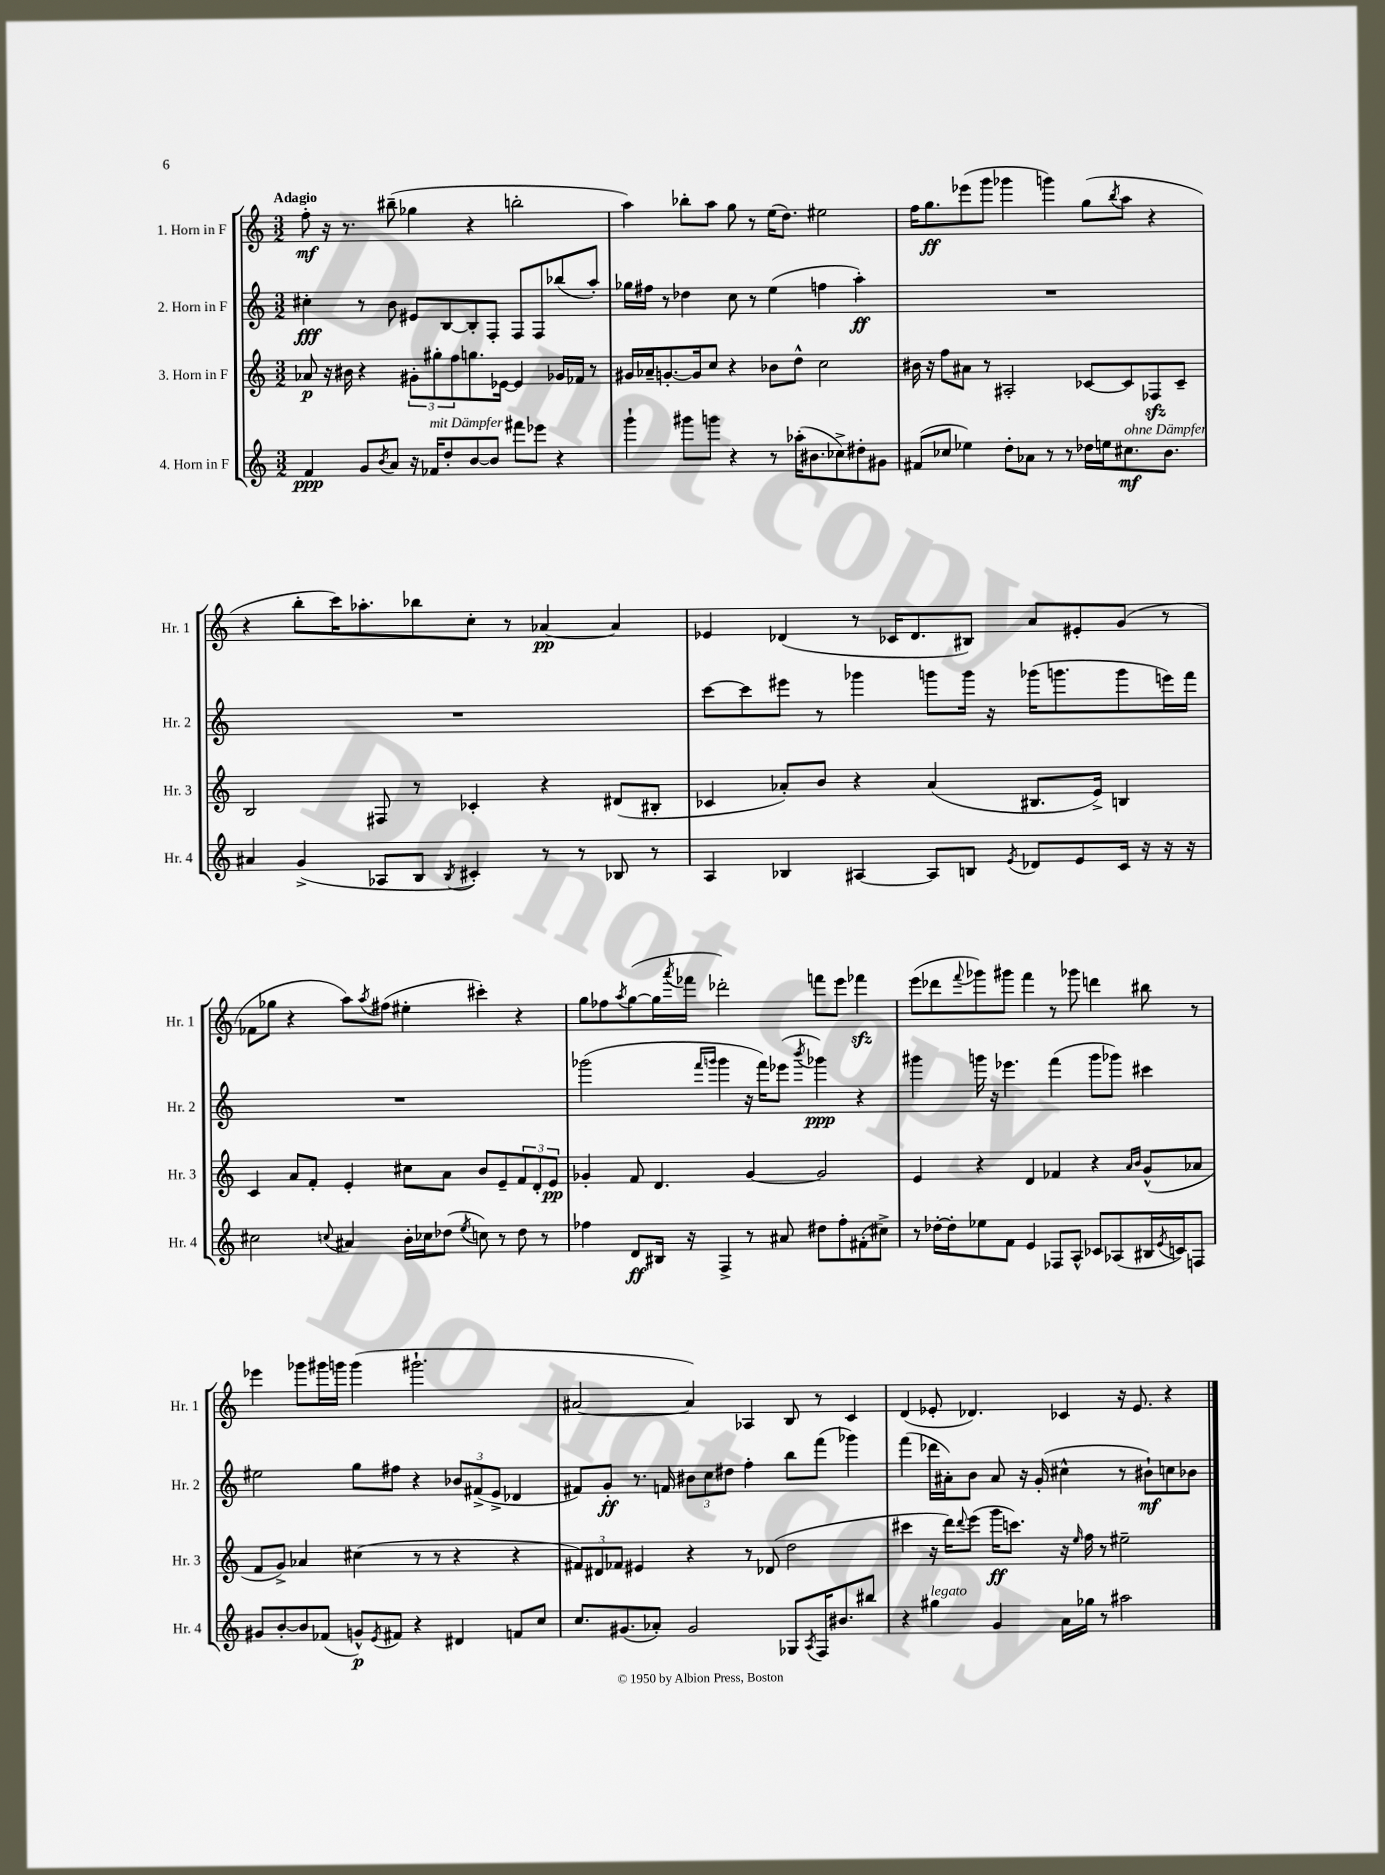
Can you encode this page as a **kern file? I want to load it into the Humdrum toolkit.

**kern	**dynam	**kern	**dynam	**kern	**dynam	**kern	**dynam
*part4	*part4	*part3	*part3	*part2	*part2	*part1	*part1
*staff4	*staff4	*staff3	*staff3	*staff2	*staff2	*staff1	*staff1
*I"4. Horn in F	*	*I"3. Horn in F	*	*I"2. Horn in F	*	*I"1. Horn in F	*
*I'Hr. 4	*	*I'Hr. 3	*	*I'Hr. 2	*	*I'Hr. 1	*
*clefG2	*	*clefG2	*	*clefG2	*	*clefG2	*
*k[]	*	*k[]	*	*k[]	*	*k[]	*
*M3/2	*	*M3/2	*	*M3/2	*	*M3/2	*
=1	=1	=1	=1	=1	=1	=1	=1
!	!	!	!	!	!	!LO:TX:a:B:t=Adagio	!
4f/	ppp	8a-X/	p	4cc#X'\	fff	8ff'\	mf
.	.	16r	.	.	.	16r	.
.	.	16b#X\	.	.	.	8.r	.
8g/L	.	4r	.	8r	.	.	.
8qb/	.	.	.	.	.	.	.
8a/J	.	.	.	8b\	.	(8bb#X~\	.
16r	.	12g#X'\L	.	8e#X/L	.	4gg-X\	.
!LO:TX:a:i:t=mit Dämpfer	!	!	!	!	!	!	!
16f-X/KL	.	.	.	.	.	.	.
.	.	12gg#X'\	.	.	.	.	.
8dd'/	.	.	.	[8B/	.	.	.
.	.	12ff\	.	.	.	.	.
[8b/	.	8.ggn\	.	8B'/]	.	4r	.
8b/J]	.	.	.	8F'/J	.	.	.
.	.	[16e-X\Jk	.	.	.	.	.
8fff#X\L	.	4e-/]	.	8F/L	.	2bbn'\	.
8eee-X\J	.	.	.	8F/	.	.	.
4r	.	16g-X/LL	.	(8bb-X/	.	.	.
.	.	16f-X/JJ	.	.	.	.	.
.	.	8r	.	8aa'/J)	.	.	.
=2	=2	=2	=2	=2	=2	=2	=2
4ggg`\	.	16g#X/LL	.	16gg-X\LL	.	4aa\)	.
.	.	16a-X~/J	.	16ff#X\JJ	.	.	.
.	.	[8.gn'/	.	8r	.	.	.
8ggg#X\L	.	.	.	4dd-X\	.	8bb-X'\L	.
.	.	16g/k]	.	.	.	.	.
8gggn\J	.	8cc/J	.	.	.	8aa\J	.
4r	.	4r	.	8cc\	.	8gg\	.
.	.	.	.	8r	.	8r	.
8r	.	8b-X\L	.	(4ee\	.	(16ee\KL	.
.	.	.	.	.	.	8.dd\J)	.
(16aa-X'\KL	.	8dd^^\J	.	.	.	.	.
8.b#X\	.	.	.	.	.	.	.
.	.	2cc\	.	4ffn\	.	2ee#X\	.
8cc-X^\)	.	.	.	.	.	.	.
8dd#X'\	.	.	.	4aa'\)	ff	.	.
8g#X\J	.	.	.	.	.	.	.
=3	=3	=3	=3	=3	=3	=3	=3
(8f#X/L	.	16b#X\	.	1.r	.	16ff\KL	.
.	.	16r	.	.	.	8.gg\	ff
8cc-X/J	.	8ff\L	.	.	.	.	.
4ee-X\)	.	8a#X\J	.	.	.	(8eee-X\	.
.	.	8r	.	.	.	8ggg\J	.
8dd'\L	.	2A#X'/	.	.	.	4ggg-X\	.
8a-X\J	.	.	.	.	.	.	.
8r	.	.	.	.	.	4gggn\)	.
8r	.	.	.	.	.	.	.
16dd-X\LL	.	[8c-X/L	.	.	.	(8gg\L	.
16een\J	.	.	.	.	.	.	.
.	.	.	.	.	.	8qbb/	.
!LO:TX:a:i:t=ohne Dämpfer	!	!	!	!	!	!	!
8.cc#X\	mf	8c-/]	.	.	.	8aa\J	.
.	.	8F-Xzz/	.	.	.	4r	.
8.b\J	.	.	.	.	.	.	.
.	.	8c-~/J	.	.	.	.	.
!!LO:LB:g=z
=4	=4	=4	=4	=4	=4	=4	=4
4a#X/	.	2B/	.	1.r	.	4r	.
(4g^/	.	.	.	.	.	8bb'\L	.
.	.	.	.	.	.	16ccc\K)	.
.	.	.	.	.	.	8.aa-X'\	.
8A-X/L	.	8F#X/	.	.	.	.	.
8B/J	.	8r	.	.	.	8bb-X\	.
8qB/	.	.	.	.	.	.	.
4c#X'/)	.	4c-X'/	.	.	.	8cc'\J	.
.	.	.	.	.	.	8r	.
8r	.	4r	.	.	.	[4a-X/	pp
8r	.	.	.	.	.	.	.
8B-X/	.	(8d#X/L	.	.	.	4a-/]	.
8r	.	8B#X'/J	.	.	.	.	.
=5	=5	=5	=5	=5	=5	=5	=5
4A/	.	4c-X/	.	[8ccc\L	.	4e-X/	.
.	.	.	.	8ccc\]	.	.	.
4B-X/	.	8a-X'/L)	.	8eee#X\J	.	(4d-X/	.
.	.	8b/J	.	8r	.	.	.
[4A#X/	.	4r	.	4ggg-X\	.	8r	.
.	.	.	.	.	.	16c-X/KL	.
.	.	.	.	.	.	8.d-/	.
8A#/L]	.	(4a-/	.	8gggn\L	.	.	.
8Bn/J	.	.	.	16ggg\Jk	.	8B#X/J)	.
.	.	.	.	16r	.	.	.
8qe/	.	.	.	.	.	.	.
8d-X/L	.	8.B#X/L	.	(16ggg-X\KL	.	8a/L	.
.	.	.	.	8.gggn\	.	.	.
8e/	.	.	.	.	.	8e#X'/	.
.	.	16e^/Jk)	.	.	.	.	.
16c/Jk	.	4Bn/	.	8ggg\	.	(8g/J	.
16r	.	.	.	.	.	.	.
16r	.	.	.	16eeen\L)	.	8r	.
16r	.	.	.	16fff\JJ	.	.	.
!!LO:LB:g=z
=6	=6	=6	=6	=6	=6	=6	=6
2cc#X\	.	4c/	.	1.r	.	8f-X\L	.
.	.	.	.	.	.	8gg-X\J	.
.	.	8a/L	.	.	.	4r	.
.	.	8f'/J	.	.	.	.	.
8qqccn/	.	.	.	.	.	.	.
4a#X/	.	4e'/	.	.	.	8aa\L)	.
.	.	.	.	.	.	8qaa/	.
.	.	.	.	.	.	(8ff#X\J	.
16b'\LL	.	8cc#X\L	.	.	.	4ee#X'\	.
16cc-X\J	.	.	.	.	.	.	.
(8dd-X\J	.	8a\J	.	.	.	.	.
8qee/	.	.	.	.	.	.	.
8ccn\)	.	8b/L	.	.	.	4ccc#X'\)	.
8r	.	8e~/	.	.	.	.	.
8dd-\	.	12f/	.	.	.	4r	.
.	.	12d'/	.	.	.	.	.
8r	.	.	.	.	.	.	.
.	.	12e/J	pp	.	.	.	.
=7	=7	=7	=7	=7	=7	=7	=7
4ff-X\	.	4g-X'/	.	(2ggg-X\	.	8gg\L	.
.	.	.	.	.	.	8ff-X\	.
.	.	.	.	.	.	8qaa/	.
8d/L	ff	8f/	.	.	.	([8gg\	.
16B#X/Jk	.	4.d/	.	.	.	16gg\L]	.
.	.	.	.	.	.	8qaaa/	.
16r	.	.	.	.	.	16fff-X\JJ	.
.	.	.	.	16qqfff/LL	.	.	.
.	.	.	.	16qqgggn/JJ	.	.	.
4F^/	.	.	.	4ggg\	.	2ddd-X'\)	.
8r	.	[4g-/	.	16r	.	.	.
.	.	.	.	16fff\KL)	.	.	.
8a#X/	.	.	.	(8eee-X\J	.	.	.
.	.	.	.	8qbbb/	.	.	.
8dd#X\L	.	2g-/]	.	4ggg-X\)	ppp	8fffn\L	.
8ff-'\	.	.	.	.	.	8eee\J	.
(8f#X'\	.	.	.	4r	.	4fff-Xzz\	.
8cc#X^\J)	.	.	.	.	.	.	.
=8	=8	=8	=8	=8	=8	=8	=8
8r	.	4e/	.	4ggg#X\	.	(8eee\L	.
[16dd-X'\LL	.	.	.	.	.	8ddd-X\	.
16dd-'\J]	.	.	.	.	.	.	.
.	.	.	.	.	.	8qqfff/	.
8ee-X\	.	4r	.	16gggn\	.	8ggg-X\)	.
.	.	.	.	16r	.	.	.
8f\J	.	.	.	4.eee-X\	.	8ggg#X\J	.
4e/	.	4d/	.	.	.	4fff\	.
8F-X/L	.	4f-X/	.	(4fff\	.	8r	.
8A^^/J	.	.	.	.	.	8ggg-X\	.
8c-X/L	.	4r	.	8ggg\L	.	4dddn\	.
(8A-X/	.	.	.	8ggg-X\J)	.	.	.
.	.	16qqa/LL	.	.	.	.	.
.	.	16qqb/JJ	.	.	.	.	.
16B#X/L	.	(8g^^/L	.	4ccc#X\	.	8bb#X\	.
8qe/	.	.	.	.	.	.	.
16cn/J)	.	.	.	.	.	.	.
8Fn/J	.	8a-X/J	.	.	.	8r	.
!!LO:LB:g=z
=9	=9	=9	=9	=9	=9	=9	=9
8g#X/L	.	8f/L	.	2ee#X\	.	4eee-X\	.
[8b'/	.	8g^/J)	.	.	.	.	.
8b/]	.	4a-X/	.	.	.	8ggg-X\L	.
(8f-X/J	.	.	.	.	.	16ggg#X\L	.
.	.	.	.	.	.	16gggn\JJ	.
8gn^^/L)	p	(4cc#X\	.	8gg\L	.	(4ggg\	.
8qe/	.	.	.	.	.	.	.
8f#X/J	.	.	.	8ff#X\J	.	.	.
4r	.	8r	.	4r	.	2.ggg#X`\	.
.	.	8r	.	.	.	.	.
4d#X/	.	4r	.	12b-X/L	.	.	.
.	.	.	.	(12f#X^/	.	.	.
.	.	.	.	12e^/J	.	.	.
8fn/L	.	4r	.	4d-X/	.	.	.
8cc/J	.	.	.	.	.	.	.
=10	=10	=10	=10	=10	=10	=10	=10
8.cc/L	.	12f#X/L)	.	8f#X/L)	.	[2a#X/	.
.	.	12d#X/	.	.	.	.	.
.	.	.	.	8g'/J	ff	.	.
.	.	12f-X/J	.	.	.	.	.
(8.g#X/	.	.	.	.	.	.	.
.	.	4e#X/	.	8.r	.	.	.
8a-X'/J)	.	.	.	.	.	.	.
.	.	.	.	16fn/	.	.	.
2g#/	.	4r	.	12b#X\L	.	4a#/])	.
.	.	.	.	12cc\	.	.	.
.	.	.	.	12dd#X\J	.	.	.
.	.	8r	.	4ff'\	.	4A-X/	.
.	.	(8d-X/	.	.	.	.	.
8G-X/L	.	2dd\	.	8bb\L	.	8B/	.
8qA/	.	.	.	.	.	.	.
16F/K	.	.	.	(8fff\J	.	8r	.
8.b#X/	.	.	.	.	.	.	.
.	.	.	.	4ggg-X\)	.	4c/	.
8bb#X/J	.	.	.	.	.	.	.
=11	=11	=11	=11	=11	=11	=11	=11
4r	.	4ccc#X\	.	(4fff\	.	(4d/	.
!LO:TX:a:i:t=legato	!	!	!	!	!	!	!
4gg#X\	.	16r	.	16ddd-X\LL	.	8e-X'/	.
.	.	16ddd\KL)	.	16a#X'\J)	.	.	.
.	.	8qqddd/	.	.	.	.	.
.	.	(8eee\J	.	8b\J	.	4.d-X/)	.
4g/	.	16ggg\KL	ff	8a#/	.	.	.
.	.	8.cccn\J)	.	.	.	.	.
.	.	.	.	16r	.	.	.
.	.	.	.	(16g'/	.	.	.
16a\LL	.	16r	.	4cc#X^^\	.	4c-X/	.
.	.	16qqee/	.	.	.	.	.
16gg-X\JJ	.	16ff\	.	.	.	.	.
8r	.	8r	.	.	.	.	.
2aa#X\	.	2ee#X~\	.	8r	.	16r	.
.	.	.	.	.	.	8.e-/	.
.	.	.	.	8b#X`\L)	mf	.	.
.	.	.	.	8ccn\	.	4r	.
.	.	.	.	8b-X\J	.	.	.
==	==	==	==	==	==	==	==
*-	*-	*-	*-	*-	*-	*-	*-
